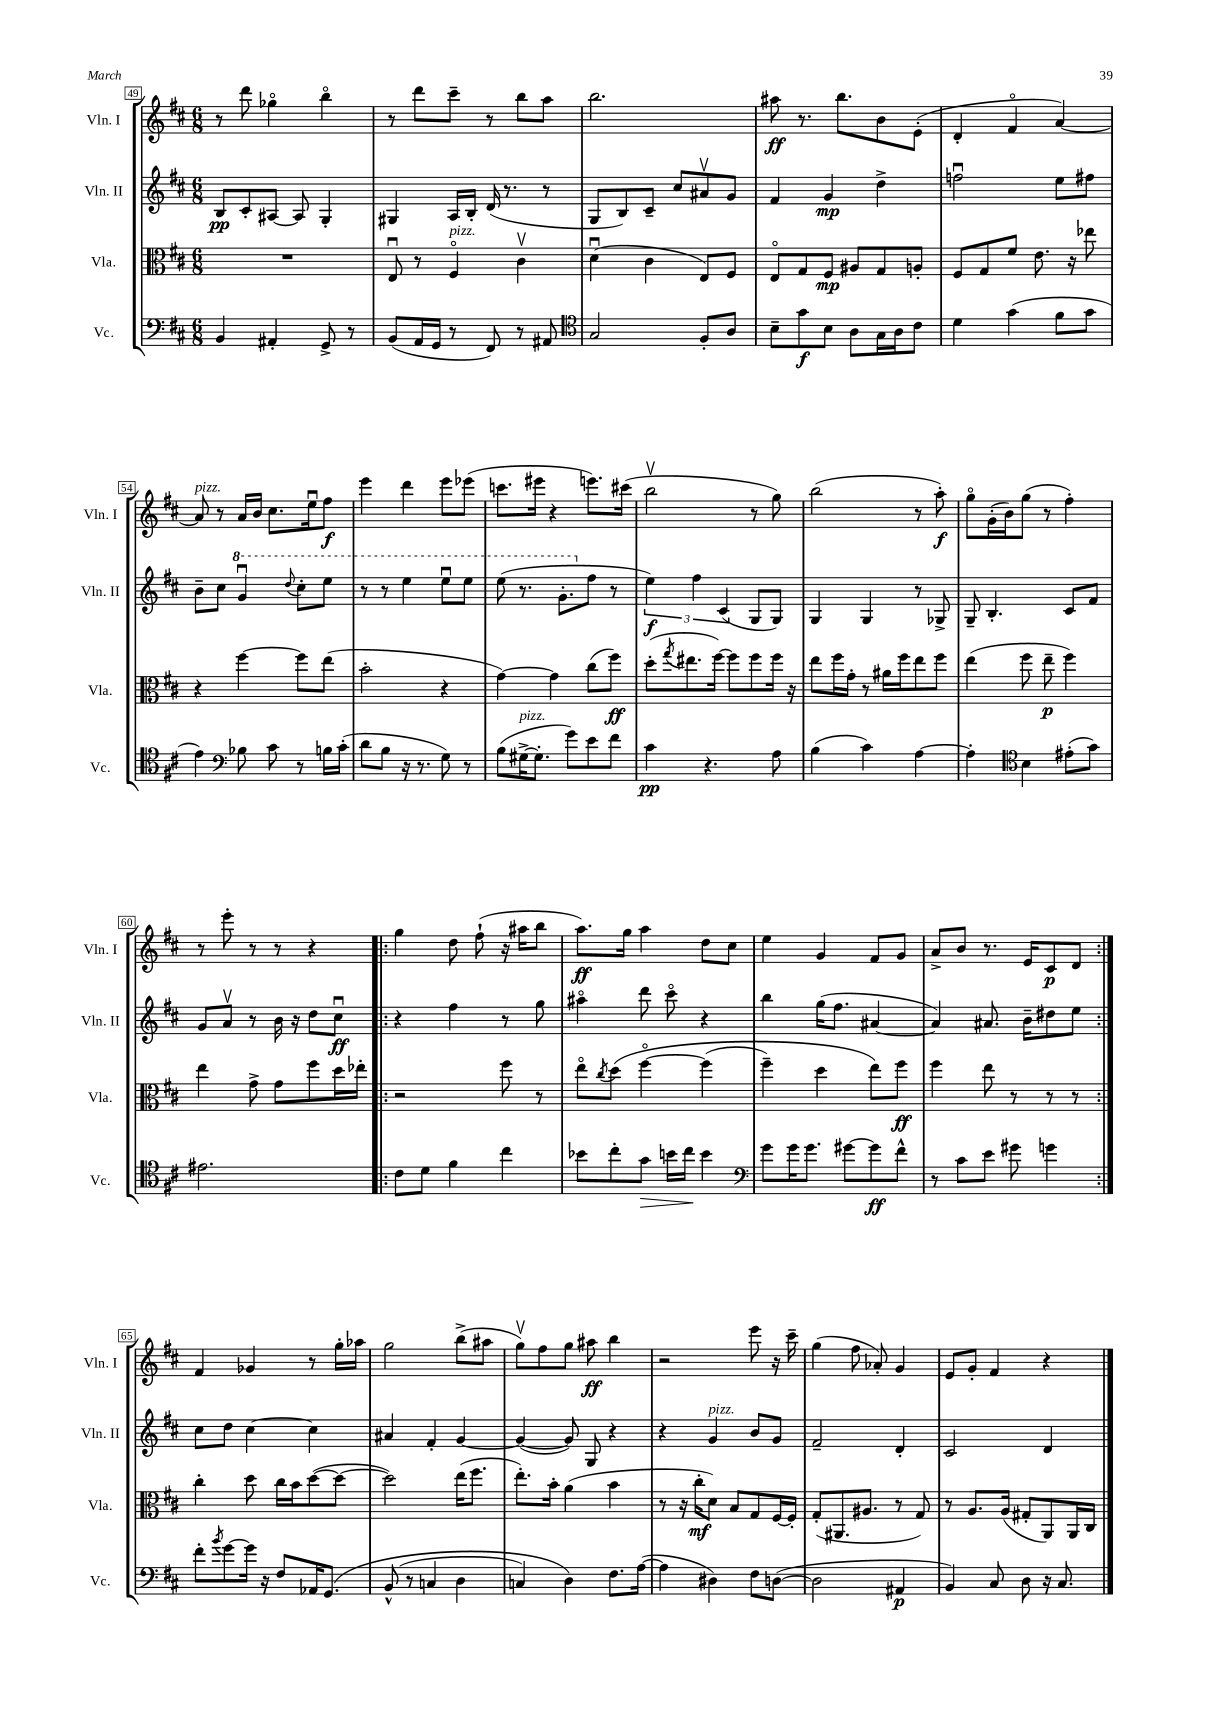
<<
\new StaffGroup <<
\new Staff = "s0" \with { instrumentName = "Vln. I" shortInstrumentName = "Vln. I" } {
    \clef treble \key d \major \numericTimeSignature \time 6/8
    r8 d'''8 ges''4\flageolet b''4\flageolet |
    r8 d'''8 cis'''8-- r8 b''8 a''8 |
    b''2. |
    ais''8\ff r8. b''8. b'8 e'8-.( |
    d'4-. fis'4\flageolet a'4~) |
    a'8^\markup { \italic "pizz." } r8 a'16 b'16 cis''8. e''16\downbow fis''8\f |
    e'''4 d'''4 e'''8 ees'''8( |
    c'''8. eis'''16 r4 e'''8.) cis'''16( |
    b''2\upbow r8 g''8) |
    b''2( r8 a''8-.\f) |
    g''8\flageolet g'16-.( b'16) g''8( r8 fis''4-.) |
    r8 e'''8-. r8 r8 r4 |
    \repeat volta 2 { g''4 d''8 fis''8-!( r16 ais''16 b''8 |
    a''8.\ff) g''16 a''4 d''8 cis''8 |
    e''4 g'4 fis'8 g'8 |
    a'8-> b'8 r8. e'16 cis'8\p d'8 | }
    fis'4 ges'4 r8 g''16-. aes''16 |
    g''2 b''8->( ais''8 |
    g''8\upbow) fis''8 g''8 ais''8\ff b''4 |
    r2 e'''8 r16 cis'''16-- |
    g''4( fis''8 aes'8-.) g'4 |
    e'8 g'8-. fis'4 r4 \bar "|." |
}
\new Staff = "s1" \with { instrumentName = "Vln. II" shortInstrumentName = "Vln. II" } {
    \clef treble \key d \major \numericTimeSignature \time 6/8
    b8\pp cis'8-. ais8~ ais8 g4-. |
    gis4 a16 b16-. d'16( r8. r8 |
    g8 b8) cis'8-- cis''8 ais'8\upbow g'8 |
    fis'4 g'4\mp d''4-> |
    f''2\downbow e''8 fis''8 |
    b'8-- cis''8 \ottava #1 g''4\downbow \appoggiatura { d'''8 } cis'''8-. e'''8 |
    r8 r8 e'''4 e'''8\downbow e'''8 |
    e'''8( r8. g''8.-. \ottava #0 fis''8 r8 |
    \tuplet 3/2 { e''4\f) fis''4 cis'4( } g8 g8) |
    g4 g4 r8 ges8-> |
    g8-- b4.-. cis'8 fis'8 |
    g'8 a'8\upbow r8 b'16 r16 d''8 cis''8\downbow\ff |
    \repeat volta 2 { r4 fis''4 r8 g''8 |
    ais''4\flageolet d'''8 cis'''8\flageolet r4 |
    b''4 g''16( fis''8. ais'4~ |
    ais'4) ais'8. b'16-- dis''8 e''8 | }
    cis''8 d''8 cis''4~ cis''4 |
    ais'4 fis'4-. g'4~ |
    g'4~( g'8) g8 r4 |
    r4 g'4^\markup { \italic "pizz." } b'8 g'8 |
    fis'2-- d'4-. |
    cis'2 d'4 \bar "|." |
}
\new Staff = "s2" \with { instrumentName = "Vla." shortInstrumentName = "Vla." } {
    \clef alto \key d \major \numericTimeSignature \time 6/8
    R2. |
    e8\downbow r8 fis4\flageolet^\markup { \italic "pizz." } cis'4\upbow |
    d'4\downbow( cis'4 e8) fis8 |
    e8\flageolet g8 fis8\mp ais8 g8 a8-. |
    fis8 g8 fis'8 e'8. r16 ees''8 |
    r4 fis''4~ fis''8 e''8( |
    b'2-. r4 |
    g'4~) g'4 cis''8( fis''8\ff) |
    d''8-.( \acciaccatura { g''8 } eis''8. fis''16~) fis''8 fis''8 fis''16 r16 |
    e''8 fis''16 g'16-. r8 ais'16 fis''16 e''8 fis''8 |
    e''4( fis''8 e''8--\p fis''4) |
    e''4 g'8-> g'8 fis''8 d''16 ees''16-. |
    \repeat volta 2 { r2 fis''8 r8 |
    e''8\flageolet \acciaccatura { cis''8 } d''8\( fis''4~\flageolet fis''4( |
    fis''4--) d''4 e''8\) fis''8\ff |
    fis''4 e''8 r8 r8 r8 | }
    cis''4-. d''8 cis''16 b'16 d''8~( d''8~ |
    d''2) e''16( fis''8. |
    e''8.-.) b'16-. a'4( b'4 |
    r8 r16 cis''16-.\mf d'8) b8 g8 fis16~ fis16-. |
    g8-.( ais,8. ais8. r8 g8) |
    r8 a8. a16( gis8-. a,8) a,16 cis16 \bar "|." |
}
\new Staff = "s3" \with { instrumentName = "Vc." shortInstrumentName = "Vc." } {
    \clef bass \key d \major \numericTimeSignature \time 6/8
    b,4 ais,4-. g,8-> r8 |
    b,8( a,16 g,16 r8 fis,8) r8 ais,8 |
    \clef tenor g2 fis8-. a8 |
    b8-- g'8\f b8 a8 g16 a16 cis'8 |
    d'4 g'4( fis'8 g'8 |
    e'4) \clef bass bes8 cis'8 r8 b16 cis'16-.( |
    d'8 b8 r16 r8. g8) r8 |
    b8( gis16~->^\markup { \italic "pizz." } gis8.-. g'8) e'8 fis'8 |
    cis'4\pp r4. a8 |
    b4( cis'4) a4~ |
    a4-. \clef tenor b4 eis'8-.( g'8) |
    eis'2. |
    \repeat volta 2 { cis'8 d'8 fis'4 cis''4 |
    bes'8 cis''8-. g'8\> b'16 cis''16\! b'4 |
    \clef bass g'8 g'16 g'8. gis'8~ gis'8\ff fis'8-^ |
    r8 cis'8 e'8 gis'8 g'4 | }
    fis'8-. \acciaccatura { b'8 } g'8~ g'16 r16 fis8 aes,16 g,8.\( |
    b,8-^( r8 c4 d4 |
    c4) d4\) fis8. a16~( |
    a4 dis4) fis8 d8~( |
    d2 ais,4\p |
    b,4) cis8 d8 r16 cis8. \bar "|." |
}
>>
>>
\layout { \context { \Score currentBarNumber = #49 \override BarNumber.stencil = #(make-stencil-boxer 0.1 0.3 ly:text-interface::print) } }
